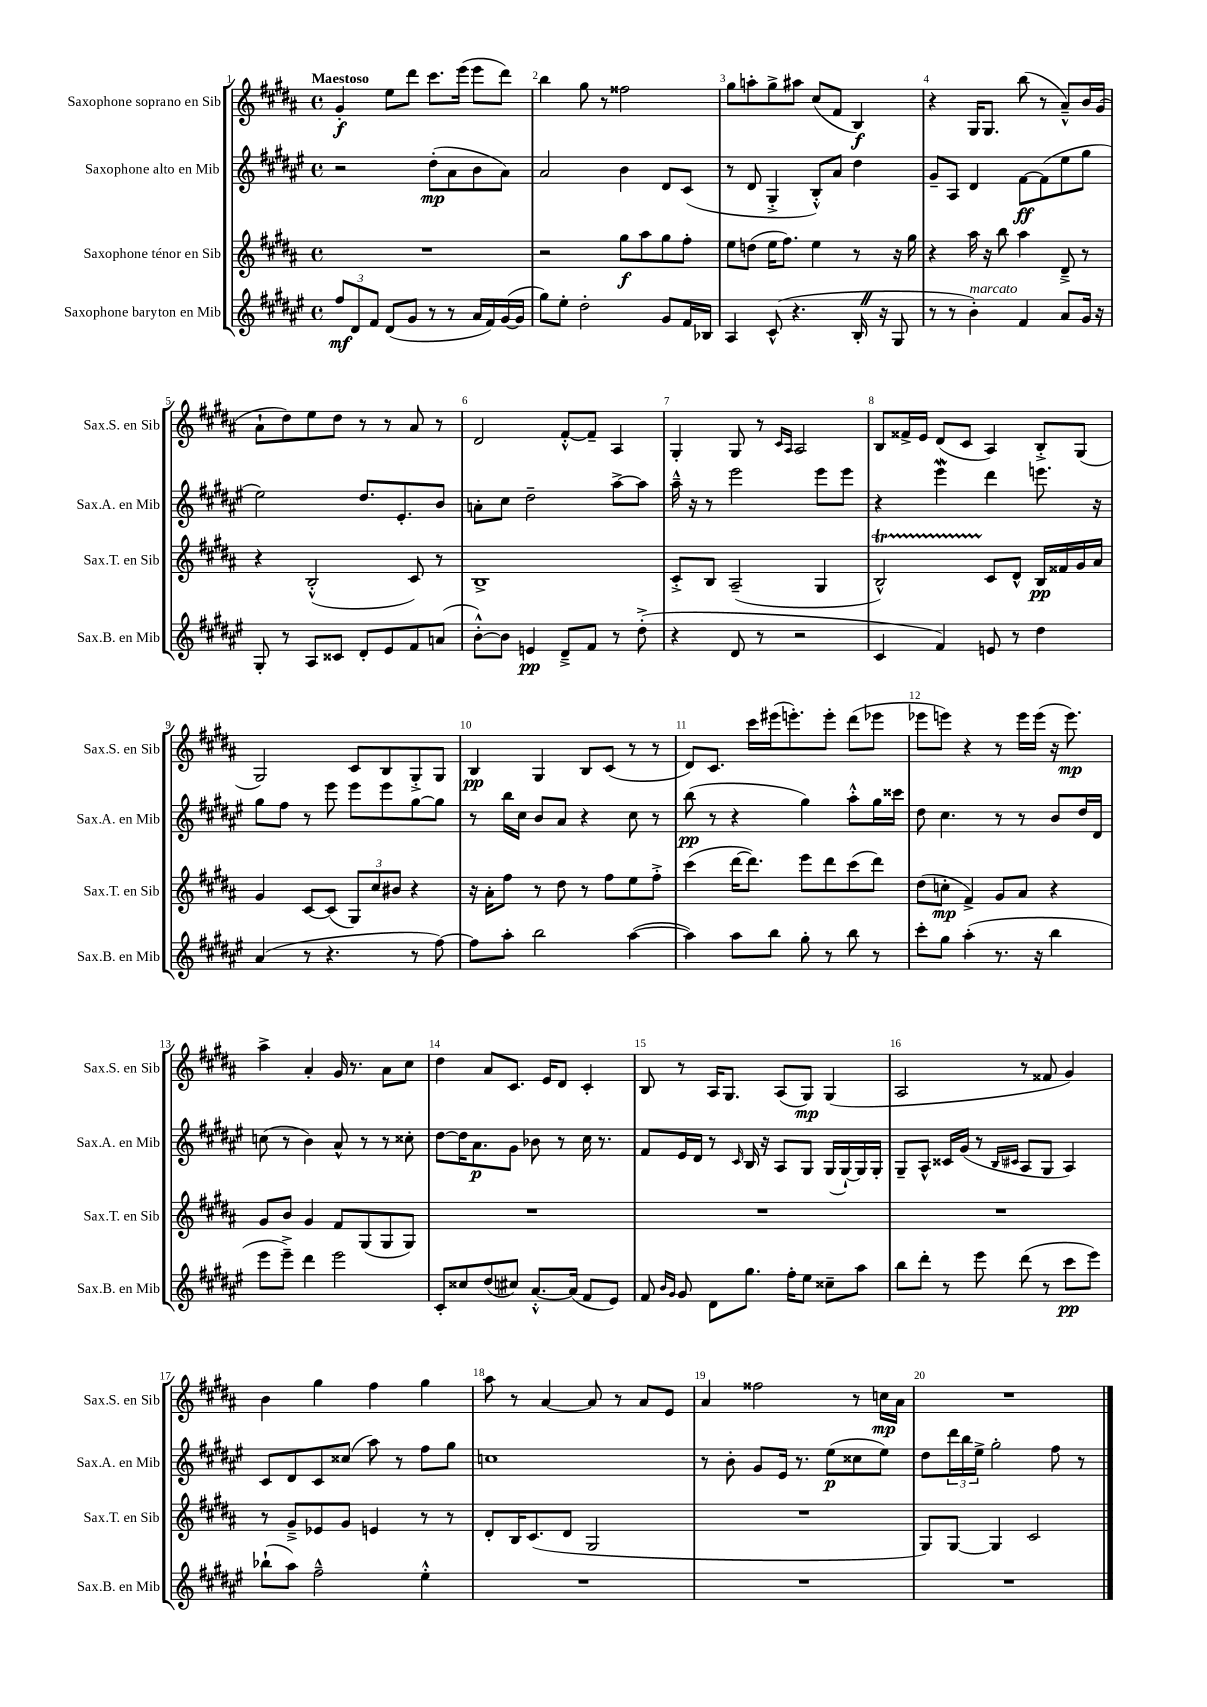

**kern	**kern	**kern	**kern
*staff4	*staff3	*staff2	*staff1
*clefG2	*clefG2	*clefG2	*clefG2
*k[f#c#g#d#a#e#]	*k[f#c#g#d#a#]	*k[f#c#g#d#a#e#]	*k[f#c#g#d#a#]
*M4/4	*M4/4	*M4/4	*M4/4
*met(c)	*met(c)	*met(c)	*met(c)
12ff#/L	1r	2r	4g#'/
12d#/	.	.	.
12f#/J	.	.	.
(8d#/L	.	.	8ee\L
8g#/J	.	.	8ddd#\J
8r	.	(8dd#'\L	8.ccc#\L
8r	.	8a#\	.
.	.	.	(16eee\Jk
16a#/LL	.	8b\	8eee\L
16f#/)	.	.	.
([16g#/	.	8a#\J)	8ddd#\J)
16g#/]JJ	.	.	.
=	=	=	=
8gg#\L)	2r	2a#/	4bb\
8ee#'\J	.	.	.
2dd#'\	.	.	8gg#\
.	.	.	8r
.	8gg#\L	4b\	2ff##\
.	8aa#\	.	.
8g#/L	8gg#\	8d#/L	.
16f#/L	8ff#'\J	(8c#/J	.
16B-/JJ	.	.	.
=	=	=	=
4A#/	8ee\L	8r	8gg#\L
.	(8dd\J	8d#/	8aa'\
(8c#^^/	16ee\LK	4G#'^/	8gg#^\
.	8.ff#\J)	.	.
4.r	.	.	8aa#\J
.	4ee\	8B'^^/L)	(8cc#/L
.	.	8a#/J	8f#/J
16B'/	8r	4dd#\	4B/)
16r	.	.	.
8G#/	16r	.	.
.	16gg#\	.	.
=	=	=	=
8r	4r	8g#~/L	4r
8r	.	8A#/J	.
4b'\)	16aa#\	4d#/	16G#/LK
.	16r	.	8.G#/J
.	8bb\	.	.
4f#/	4aa#\	[8f#\L	(8bb\
.	.	(8f#\]	8r
8a#/L	8d#~^/	8ee#\	8a#~^^/L)
16g#/Jk	8r	8gg#\J	16b/L
16r	.	.	(16g#/JJ
=	=	=	=
8G#'/	4r	2ee#\)	8a#`\L
8r	.	.	8dd#\)
8A#/L	(2B'^^/	.	8ee\
8c##/J	.	.	8dd#\J
8d#'/L	.	8.dd#/L	8r
8e#/	.	.	8r
.	.	8.e#'/	.
8f#/	8c#/)	.	8a#/
(8a/J	8r	8b/J	8r
=	=	=	=
[8b'^^\L)	1B^	8a'\L	2d#/
8b\]J	.	8cc#\J	.
4e/	.	2dd#~\	.
8d#~^/L	.	.	[8f#'^^/L
8f#/J	.	.	8f#~/]J
8r	.	[8aa#^\L	4A#/
(8dd#'^\	.	8aa#\]J	.
=	=	=	=
4r	8c#'^/L	16aa#~^^\	4G#'/
.	.	16r	.
.	8B/J	8r	.
8d#/	(2A#~/	2eee#\	8G#/
8r	.	.	8r
.	.	.	16qqc#/LL
.	.	.	16qqA#/JJ
2r	.	.	2A#/
.	4G#/	8eee#\L	.
.	.	8eee#\J	.
=	=	=	=
4c#/	2B^^/)	4r	8B/L
.	.	.	16f##^/L
.	.	.	16e/JJ
4f#/)	.	4eee#\	(8d#/L
.	.	.	8c#/J
8e/	8c#/L	4ddd#\	4A#/)
8r	8d#^^/J	.	.
4dd#\	16B/LL	8.eee\	8B'^/L
.	16f##/	.	.
.	16g#/	.	(8G#/J
.	16a#/JJ	16r	.
=	=	=	=
(4a#/	4g#/	8gg#\L	2G#/)
.	.	8ff#\J	.
8r	[8c#/L	8r	.
4.r	(8c#/]J	8eee#\	.
.	12G#/L)	8eee#\L	8c#/L
.	12cc#/	.	.
.	.	8eee#\	8B/
.	12b#/J	.	.
8r	4r	[8gg#\	8G#'^/
[8ff#\)	.	8gg#\]J	8G#/J
=	=	=	=
8ff#\]L	16r	8r	4B/
.	16a#'\LK	.	.
8aa#'\J	8ff#\J	16bb\LL	.
.	.	16cc#\JJ	.
2bb\	8r	8b/L	4G#/
.	8dd#\	8a#/J	.
.	8r	4r	8B/L
.	8ff#\L	.	(8c#/J
([4aa#\	8ee\	8cc#\	8r
.	8ff#'^\J	8r	8r
=	=	=	=
4aa#\])	(4ccc#\	(8bb\	8d#/L)
.	.	8r	8.c#/J
8aa#\L	[16ddd#\LK	4r	.
.	8.ddd#\]J)	.	16ccc#\LL
8bb\J	.	.	(16eee#\J
.	.	.	8.eee'\)
8gg#'\	8eee\L	4gg#\)	.
8r	8ddd#\	.	8eee'\J
8bb\	(8ccc#\	8aa#'^^\L	(8ddd#\L
8r	8ddd#\J)	16gg#\L	8eee-\J
.	.	16ccc##\JJ	.
=	=	=	=
8ccc#'\L	(8dd#\L	8dd#\	8eee-\L
8gg#\J	8cc'\J	4.cc#\	8eee\J)
(4aa#'\	4f#^/)	.	4r
8.r	8g#/L	8r	8r
.	8a#/J	8r	16eee\LL
16r	.	.	(16eee\JJ
4bb\	4r	8b/L	16r
.	.	.	8.eee\)
.	.	16dd#/L	.
.	.	16d#/JJ	.
=	=	=	=
8eee#\L	8g#/L	(8cc\	4aa#^\
8eee#~^\J)	8b/J	8r	.
4ddd#\	4g#/	4b\)	4a#'/
2eee#\	8f#/L	8a#^^/	16g#/
.	.	.	8.r
.	(8G#/	8r	.
.	8G#/	8r	8a#\L
.	8G#/J)	8cc##'\	8cc#\J
=	=	=	=
8c#'/L	1r	[8dd#\L	4dd#\
8cc##/	.	16dd#\]K	.
.	.	8.a#\	.
(8dd#/	.	.	8a#/L
8cc#/J)	.	8g#\J	8.c#/J
[8.a#'^^/L	.	8b-\	.
.	.	.	16e/LK
.	.	8r	8d#/J
(16a#/]Jk	.	.	.
8f#/L	.	16cc#\	4c#'/
.	.	8.r	.
8e#/J)	.	.	.
=	=	=	=
8f#/	1r	8f#/L	8B/
16qqb/LL	.	.	.
16qqg#/JJ	.	.	.
8g#/	.	16e#/L	8r
.	.	16d#/JJ	.
8d#\L	.	8r	16A#/LK
.	.	.	8.G#/J
.	.	16qqc#/	.
8.gg#\J	.	16B/	.
.	.	16r	.
.	.	8A#/L	(8A#/L
16ff#'\LK	.	.	.
8ee#\J	.	8G#/J	8G#/J)
8cc##~\L	.	(16G#/LL	(4G#/
.	.	[16G#`/)	.
8aa#\J	.	16G#/]	.
.	.	16G#'/JJ	.
=	=	=	=
8bb\L	1r	8G#~/L	2A#/
8ddd#'\J	.	8A#^^/J	.
8r	.	16c##/LL	.
.	.	(16g#/JJ	.
8eee#\	.	8r	.
.	.	16qqB/LL	.
.	.	16qqc#/JJ	.
(8ddd#\	.	8A#/L	8r
8r	.	8G#/J	8f##/
8ccc#\L	.	4A#/)	4g#/)
8eee#\J)	.	.	.
=	=	=	=
(8bb-`\L	8r	8c#/L	4b\
8aa#\J)	8g#~^/L	8d#/	.
2ff#~^^\	8e-/	8c#/	4gg#\
.	8g#/J	(8cc##/J	.
.	4e/	8aa#\)	4ff#\
.	.	8r	.
4ee#'^^\	8r	8ff#\L	4gg#\
.	8r	8gg#\J	.
=	=	=	=
1r	8d#'/L	1cc	8aa#\
.	16B/K	.	8r
.	(8.c#/	.	.
.	.	.	[4a#/
.	8d#/J	.	.
.	2G#/	.	8a#/]
.	.	.	8r
.	.	.	8a#/L
.	.	.	8e/J
=	=	=	=
1r	1r	8r	4a#/
.	.	8b'\	.
.	.	8g#/L	2ff##\
.	.	16e#/Jk	.
.	.	8.r	.
.	.	(8ee#\L	.
.	.	8cc##\	8r
.	.	8ee#\J)	16cc\LL
.	.	.	16a#\JJ
=	=	=	=
1r	8G#/L)	8dd#\L	1r
.	[8G#/J	24ddd#\L	.
.	.	24bb\	.
.	.	24ee#^\JJ	.
.	4G#/]	2gg#'\	.
.	2c#/	.	.
.	.	8ff#\	.
.	.	8r	.
==	==	==	==
*-	*-	*-	*-
